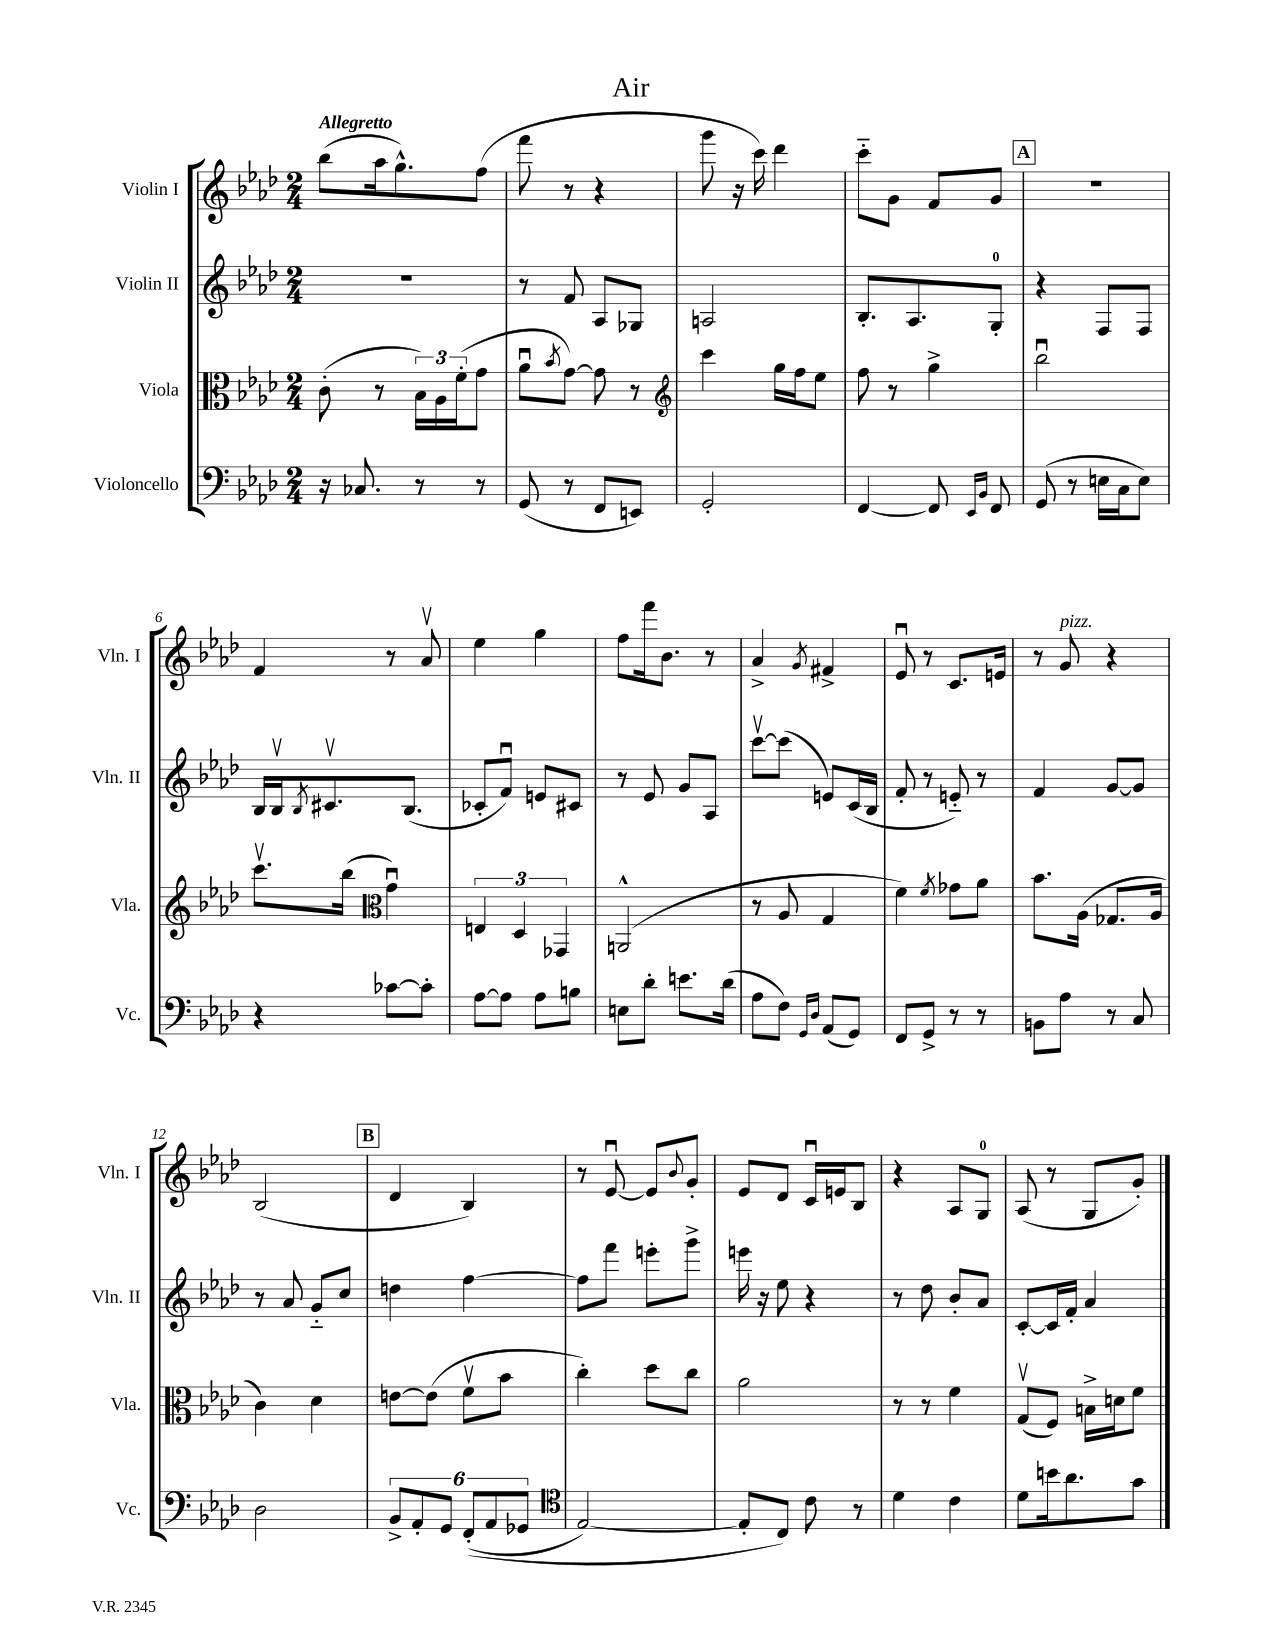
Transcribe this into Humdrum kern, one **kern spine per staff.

**kern	**kern	**kern	**kern
*part4	*part3	*part2	*part1
*staff4	*staff3	*staff2	*staff1
*I"Violoncello	*I"Viola	*I"Violin II	*I"Violin I
*I'Vc.	*I'Vla.	*I'Vln. II	*I'Vln. I
*clefF4	*clefC3	*clefG2	*clefG2
*k[b-e-a-d-]	*k[b-e-a-d-]	*k[b-e-a-d-]	*k[b-e-a-d-]
*M2/4	*M2/4	*M2/4	*M2/4
=1	=1	=1	=1
!	!	!	!LO:TX:a:B:t=Allegretto
16r	(8c'\	2r	(8bb-\L
8.C-X/	.	.	.
.	8r	.	16aa-\k
.	.	.	8.gg^^\)
8r	24B-\LL)	.	.
.	24A-\	.	.
.	(24f'\J	.	.
8r	8g\J	.	(8ff\J
=2	=2	=2	=2
(8GG/	8a-u\L	8r	8fff\
.	8qb-/	.	.
8r	[8g\J)	8f/	8r
8FF/L	8g\]	8A-/L	4r
8EEn/J)	8r	8G-X/J	.
=3	=3	=3	=3
*	*clefG2	*	*
2GG'/	4ccc\	2An/	8ggg\
.	.	.	16r
.	.	.	16ccc\)
.	16gg\LL	.	4ddd-\
.	16ff\J	.	.
.	8ee-\J	.	.
=4	=4	=4	=4
[4FF/	8ff\	8.B-'/L	8ccc\L
.	8r	.	8g\J
.	.	8.A-/	.
8FF/]	4gg^\	.	8f/L
16qqEE-/LL	.	.	.
16qqBB-/JJ	.	.	.
8FF/	.	8G'/J	8g/J
!!LO:REH:place=s1:t=A
=5	=5	=5	=5
(8GG/	2bb-u\	4r	2r
8r	.	.	.
16En\LL	.	8F/L	.
16C\J	.	.	.
8E\J)	.	8F/J	.
!!LO:LB:g=z
=6	=6	=6	=6
4r	8.cccv\L	16B-/LL	4f/
.	.	16B-v/J	.
.	.	8qB-/	.
.	.	8.c#Xv/	.
.	(16bb-\Jk	.	.
*	*clefC3	*	*
[8c-X\L	4gu\)	.	8r
.	.	(8.B-/J	.
8c-'\J]	.	.	8a-v/
=7	=7	=7	=7
[8A-\L	6En/	8c-X'/L	4ee-\
8A-\J]	.	8fu/J)	.
.	6D-/	.	.
8A-\L	.	8en/L	4gg\
.	6GG-X/	.	.
8Bn\J	.	8c#X/J	.
=8	=8	=8	=8
8En\L	(2AAn^^/	8r	8ff\L
8d-'\J	.	8e-/	16fff\k
.	.	.	8.b-\J
8.en\L	.	8g/L	.
.	.	8A-/J	8r
(16d-\Jk	.	.	.
=9	=9	=9	=9
8A-\L	8r	[8cccv\L	4a-^/
8F\J)	8A-/	(8ccc\J]	.
16qqGG/LL	.	.	.
16qqD-/JJ	.	.	8qg/
(8AA-/L	4G/	8en/L)	4f#X^/
8GG/J)	.	(16c/L	.
.	.	16B-/JJ	.
=10	=10	=10	=10
8FF/L	4f\)	8f'/	8e-u/
8GG^/J	.	8r	8r
.	8qf/	.	.
8r	8g-X\L	8en/)	8.c/L
8r	8a-\J	8r	.
.	.	.	16en/Jk
=11	=11	=11	=11
8BBn\L	8.b-\L	4f/	8r
!	!	!	!LO:TX:a:i:t=pizz.
8A-\J	.	.	8g/
.	(16A-\Jk	.	.
8r	8.G-X/L	[8g/L	4r
8C/	.	8g/J]	.
.	16A-/Jk	.	.
!!LO:LB:g=z
=12	=12	=12	=12
2D-\	4c\)	8r	(2B-/
.	.	8a-/	.
.	4d-\	8g/L	.
.	.	8cc/J	.
!!LO:REH:place=s1:t=B
=13	=13	=13	=13
12BB-^/L	[8en\L	4ddn\	4d-/
12AA-'/	.	.	.
.	(8e\J]	.	.
12GG/J	.	.	.
((12FF'/L	8fv\L	[4ff\	4B-/)
12AA-/	.	.	.
.	8b-\J	.	.
12GG-X/J	.	.	.
=14	=14	=14	=14
*clefC4	*	*	*
[2E-/)	4cc'\)	8ff\L]	8r
.	.	8fff\J	[8e-u/
.	8dd-\L	8eeen'\L	8e-/L]
.	.	.	8qqb-/
.	8cc\J	8ggg^\J	8g'/J
=15	=15	=15	=15
8E-'/L]	2a-\	16eeen\	8e-/L
.	.	16r	.
8C/J)	.	8ee-\	8d-/J
8c\	.	4r	16cu/LL
.	.	.	16en/J
8r	.	.	8B-/J
=16	=16	=16	=16
4d-\	8r	8r	4r
.	8r	8dd-\	.
4c\	4f\	8b-'/L	8A-/L
.	.	8a-/J	8G/J
=17	=17	=17	=17
8d-\L	(8Gv/L	[8c'/L	(8A-/
16bn\k	8F/J)	16c/L]	8r
8.a-\	.	16f'/JJ	.
.	16Bn^\LL	4a-/	8G/L
.	16dn\J	.	.
8g\J	8f\J	.	8g'/J)
==	==	==	==
*-	*-	*-	*-
